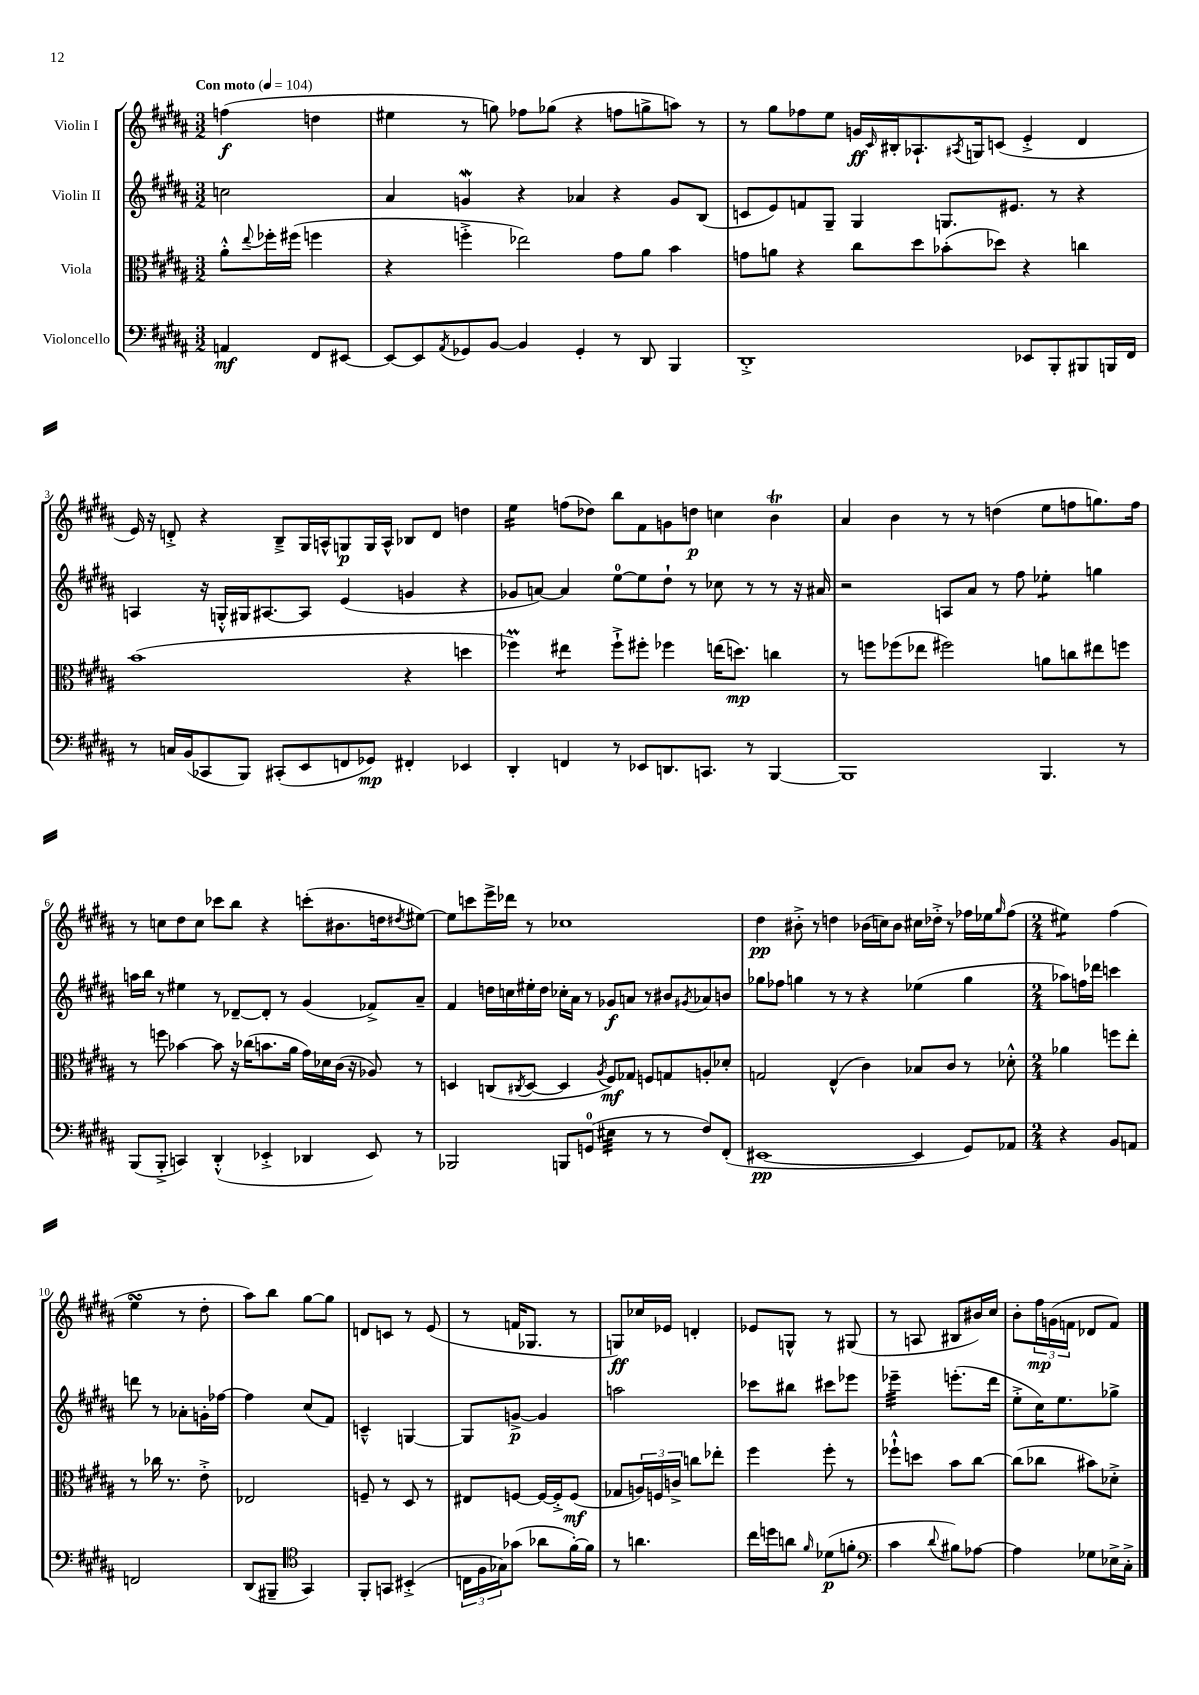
<<
\new StaffGroup <<
\new Staff = "s0" \with { instrumentName = "Violin I" } {
    \clef treble \key b \major \numericTimeSignature \time 3/2 \partial 2 \tempo "Con moto" 4 = 104
    f''4\f( d''4 |
    eis''4 r8 g''8) fes''8 ges''8( r4 f''8 g''8-> a''8) r8 |
    r8 gis''8 fes''8 e''8 g'16\ff \grace { cis'16 } bis16-. aes8.-! \acciaccatura { ais8 } g16 c'8( e'4-.-> dis'4 |
    e'16) r16 d'8-.-> r4 b8---> gis16 a16-^ g8\p g16 a16-^ bes8 d'8 d''4 |
    e''4:16 f''8( des''8) b''8 fis'8 g'8 d''8\p c''4 b'4\trill |
    ais'4 b'4 r8 r8 d''4( e''8 f''8 g''8.) f''16 |
    r8 c''8 dis''8 c''8 ces'''8 b''8 r4 c'''8-.( bis'8. d''16 \acciaccatura { dis''8 } eis''8~) |
    eis''8 c'''8 e'''16-> des'''16 r8 ces''1 |
    dis''4\pp bis'8-.-> r8 d''4 bes'16( c''16) bes'8 cis''16 des''16-.-> r8 fes''16 ees''16 \grace { gis''16 } fes''8( |
    \numericTimeSignature \time 2/4 eis''4:8) fis''4( |
    e''4\turn r8 dis''8-. |
    ais''8) b''8 gis''8~ gis''8 |
    d'8 c'8 r8 e'8( |
    r8 f'16 ges8. r8 |
    g8\ff) ces''16 ees'16 d'4-. |
    ees'8 g8-^ r8 gis8( |
    r8 a8 bis8 bis'16) cis''16 |
    b'8-. \tuplet 3/2 { fis''16\mp g'16( f'16 } des'8 f'8) \bar "|." |
}
\new Staff = "s1" \with { instrumentName = "Violin II" } {
    \clef treble \key b \major \numericTimeSignature \time 3/2 \partial 2
    c''2 |
    ais'4 g'4\mordent r4 aes'4 r4 g'8 b8( |
    c'8 e'8) f'8 gis8-- gis4 g8. eis'8. r8 r4 |
    a4 r16 g16-.-^ gis16 ais8.~ ais8 e'4( g'4 r4 |
    ges'8 a'8~) a'4 e''8-0~ e''8 dis''8-! r8 ces''8 r8 r8 r16 ais'16 |
    r2 a8 ais'8 r8 fis''8 ees''4:8-. g''4 |
    a''16 b''16 r8 eis''4 r8 des'8~-- des'8-. r8 gis'4( fes'8->) ais'8-- |
    fis'4 d''16 c''16 eis''16-. d''16 ces''16-. ais'16 r8 ges'8\f a'8 r8 bis'8 \acciaccatura { gis'8 } aes'8 b'8 |
    ges''8 fes''8 g''4 r8 r8 r4 ees''4( g''4 |
    \numericTimeSignature \time 2/4 aes''8) f''16 des'''16 c'''4 |
    d'''8 r8 aes'8-. g'16-. fes''16~ |
    fes''4 cis''8( fis'8) |
    c'4---^ g4~ |
    g8 g'8~->\p g'4 |
    a''2 |
    ces'''8 bis''8 cis'''8 ees'''8 |
    ees'''4:32-- e'''8.-.( dis'''16 |
    e''8-.-> cis''16) e''8. ges''8-> \bar "|." |
}
\new Staff = "s2" \with { instrumentName = "Viola" } {
    \clef alto \key b \major \numericTimeSignature \time 3/2 \partial 2
    ais'8-.-^ \appoggiatura { e''8 } fes''16-. fis''16( f''4 |
    r4 f''4-.-> ees''2) gis'8 ais'8 b'4 |
    g'8 a'8 r4 cis''8 dis''8 bes'8-.( des''8) r4 c''4 |
    b'1( r4 d''4 |
    fes''4\prall) eis''4:8 fes''8-!-> fis''8-. fes''4 e''16( d''8.\mp) c''4 |
    r8 f''8 fes''8( ees''8 fis''2) a'8 c''8 eis''8 f''8 |
    r8 f''8 bes'4~ bes'8 r16 ces''16( b'8. ais'16 gis'16) des'16 cis'16( r16 aes8) r8 |
    d4 c8( \acciaccatura { cis8 } d8~ d4 \acciaccatura { ais8 } fis8\mf) ges8 f8 g8 a8-. des'8-. |
    g2 e4-^( cis'4) bes8 cis'8 r8 des'8-.-^ |
    \numericTimeSignature \time 2/4 aes'4 f''8 e''8-. |
    r8 ces''16 r8. e'8-.-> |
    ees2 |
    f8-- r8 dis8 r8 |
    eis8 f8~ f16~ f16-.-> f8\mf( |
    ges8 \tuplet 3/2 { a16) f16 c'16-> } c''8 ees''8-. |
    fis''4 fis''8-. r8 |
    fes''8-!-^ d''8 b'8 cis''8~ |
    cis''8( ces''8 bis'8) des'8-.-> \bar "|." |
}
\new Staff = "s3" \with { instrumentName = "Violoncello" } {
    \clef bass \key b \major \numericTimeSignature \time 3/2 \partial 2
    a,4\mf fis,8 eis,8~ |
    eis,8~ eis,8 \acciaccatura { ais,8 } ges,8 b,8~ b,4 ges,4-. r8 dis,8 b,,4 |
    dis,1-.-> ees,8 b,,8-. bis,,8 b,,16 fis,16 |
    r8 c16 b,16( ces,8 b,,8) cis,8-.( e,8 f,8 ges,8\mp) fis,4-. ees,4 |
    dis,4-. f,4 r8 ees,8 d,8. c,8. r8 b,,4~ |
    b,,1 b,,4. r8 |
    b,,8( b,,8-.-> c,4) dis,4-.-^( ees,4-.-> des,4 ees,8) r8 |
    bes,,2 b,,8 g,8-0( eis4:32 r8 r8 fis8) fis,8-.( |
    eis,1~\pp eis,4 gis,8) aes,8 |
    \numericTimeSignature \time 2/4 r4 b,8 a,8 |
    f,2 |
    dis,8( bis,,8-- \clef tenor gis,4) |
    fis,8-. g,8 bis,4-.->( |
    \tuplet 3/2 { c16 fis16 ges16) } ges'8( aes'8 fis'16~-.) fis'16 |
    r8 a'4. |
    cis''16 d''16 a'8 \grace { fis'16 } des'8\p( f'8-. |
    \clef bass cis'4 \appoggiatura { dis'8 } bis8) aes8~ |
    aes4 ges8 ees16-> cis16-.-> \bar "|." |
}
>>
>>
